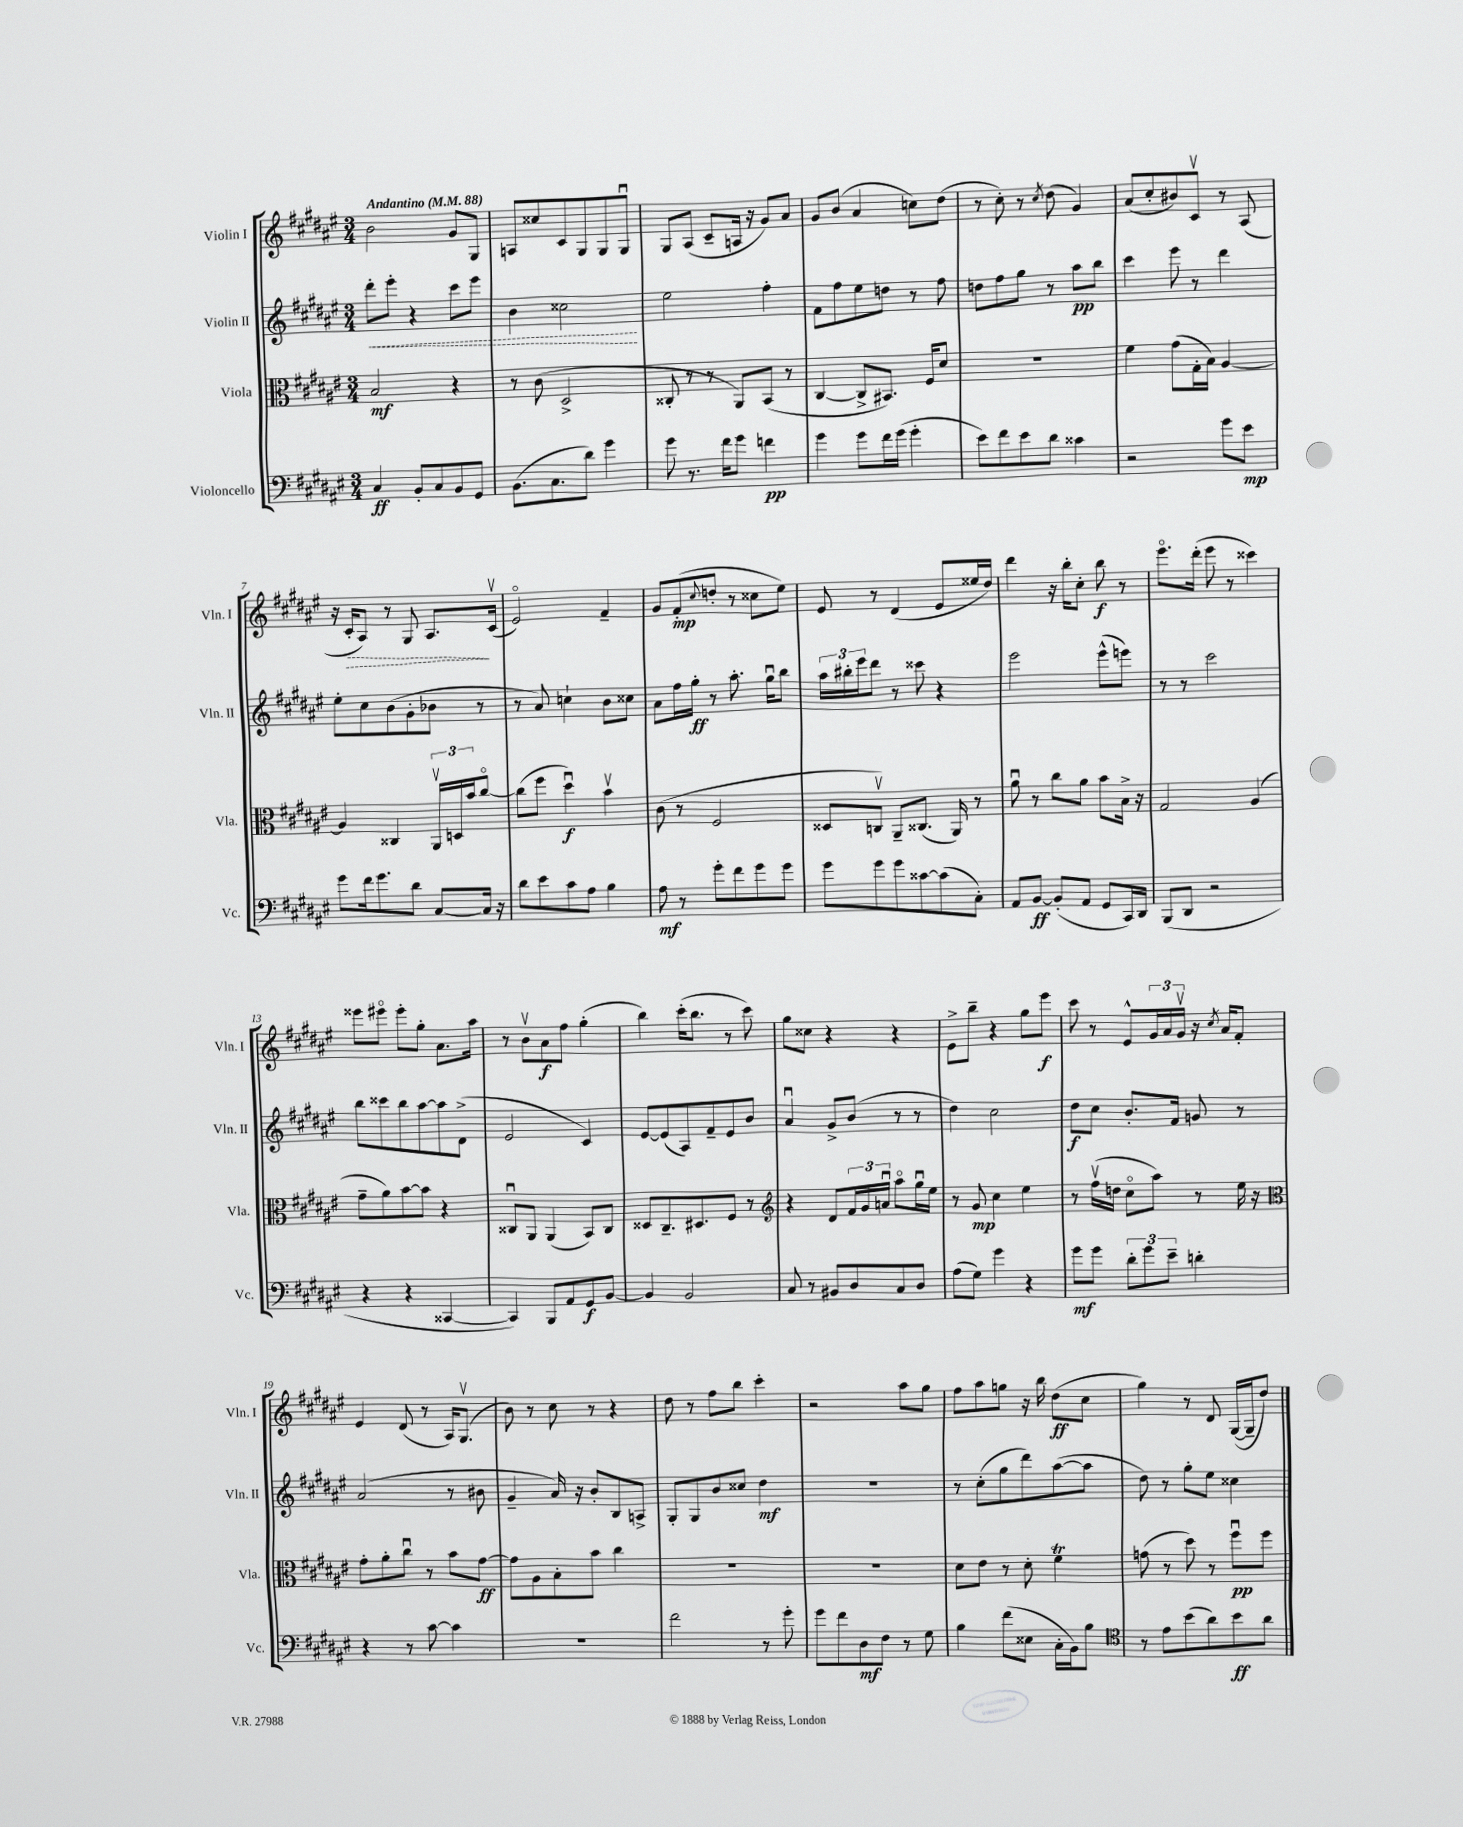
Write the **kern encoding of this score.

**kern	**dynam	**kern	**dynam	**kern	**dynam	**kern	**dynam
*part4	*part4	*part3	*part3	*part2	*part2	*part1	*part1
*staff4	*staff4	*staff3	*staff3	*staff2	*staff2	*staff1	*staff1
*I"Violoncello	*	*I"Viola	*	*I"Violin II	*	*I"Violin I	*
*I'Vc.	*	*I'Vla.	*	*I'Vln. II	*	*I'Vln. I	*
*clefF4	*	*clefC3	*	*clefG2	*	*clefG2	*
*k[f#c#g#d#a#e#]	*	*k[f#c#g#d#a#e#]	*	*k[f#c#g#d#a#e#]	*	*k[f#c#g#d#a#e#]	*
*M3/4	*	*M3/4	*	*M3/4	*	*M3/4	*
*MM88	*	*MM88	*	*MM88	*	*MM88	*
=1	=1	=1	=1	=1	=1	=1	=1
!	!	!	!	!	!	!LO:TX:a:B:t=Andantino	!
!	!	!	!	!	!LO:HP:b	!	!
4C#/	ff	2B/	mf	8ddd#'\L	<	2b\	.
.	.	.	.	8eee#'\J	.	.	.
8BB'/L	.	.	.	4r	.	.	.
8C#/	.	.	.	.	.	.	.
8BB/	.	4r	.	8ccc#\L	.	8g#/L	.
8GG#/J	.	.	.	8eee#\J	.	8G#/J	.
=2	=2	=2	=2	=2	=2	=2	=2
(8.BB\L	.	8r	.	4b\	.	8An/L	.
.	.	(8c#\	.	.	.	8cc##X/	.
8.C#\	.	.	.	.	.	.	.
.	.	2D#^/	.	2cc##X\	.	8c#/	.
8d#\J)	.	.	.	.	.	8G#/	.
4g#\	.	.	.	.	.	8G#/	.
.	.	.	.	.	.	8G#u/J	.
.	.	.	.	.	[	.	.
=3	=3	=3	=3	=3	=3	=3	=3
8g#\	.	8C##X'/	.	2ee#\	.	8G#/L	.
8.r	.	8r	.	.	.	(8A#/J	.
.	.	8r	.	.	.	8c#~/L	.
16f#\KL	.	.	.	.	.	.	.
8g#\J	.	8AA#/L)	.	.	.	16An/Jk	.
.	.	.	.	.	.	16r	.
4fn\	pp	(8BB/J	.	4ff#'\	.	8g#/L)	.
.	.	8r	.	.	.	8a#/J	.
=4	=4	=4	=4	=4	=4	=4	=4
4g#\	.	[4C#/	.	8f#\L	.	8g#/L	.
.	.	.	.	8ff#\	.	(8b/J	.
8g#\L	.	8C#^/L]	.	8ee#\	.	4a#/	.
16f#\L	.	8.BB#X/J)	.	8ddn\J	.	.	.
(16g#\JJ	.	.	.	.	.	.	.
4g#'\	.	.	.	8r	.	8ccn\L)	.
.	.	16F#/KL	.	.	.	.	.
.	.	8d#/J	.	8ff#\	.	(8dd#\J	.
=5	=5	=5	=5	=5	=5	=5	=5
8e#\L)	.	2.r	.	8ddn\L	.	8r	.
8f#\	.	.	.	8ff#\	.	8cc#'\)	.
8e#\	.	.	.	8gg#\J	.	8r	.
.	.	.	.	.	.	8qcc#/	.
8d#\J	.	.	.	8r	.	(8dd#\	.
4c##X\	.	.	.	8aa#\L	pp	4g#/)	.
.	.	.	.	8bb\J	.	.	.
=6	=6	=6	=6	=6	=6	=6	=6
2r	.	4f#\	.	4ccc#\	.	(8a#/L	.
.	.	.	.	.	.	8cc#'/	.
.	.	(8g#\L	.	8eee#\	.	8b#X/)	.
.	.	16G#'\L	.	8r	.	8c#v/J	.
.	.	16B\JJ)	.	.	.	.	.
8g#\L	.	[4A#/	.	4ddd#\	.	8r	.
8e#\J	mp	.	.	.	.	(8A#/	.
!!LO:LB:g=z
=7	=7	=7	=7	=7	=7	=7	=7
8g#\L	.	4A#/]	.	8ee#'\L	.	16r	.
!	!	!	!	!	!	!	!LO:HP:b
.	.	.	.	.	.	16c#'/KL	>
16f#\k	.	.	.	8cc#\	.	8A#/J)	.
8.g#\	.	.	.	.	.	.	.
.	.	4C##X/	.	(8b\	.	8r	.
8d#\J	.	.	.	8g#'\	.	8G#/	.
[8C#/L	.	24AA#v/LL	.	8b-X\J	.	8.A#/L	.
.	.	24Dn/	.	.	.	.	.
.	.	24b/J	.	.	.	.	.
16C#/Jk]	.	[8cc#/J	.	8r	.	.	.
16r	.	.	.	.	.	(16c#v/Jk	]
=8	=8	=8	=8	=8	=8	=8	=8
8d#\L	.	(8cc#\L]	.	8r	.	2e#/)	.
8e#\	.	8ff#\J	.	8a#/)	.	.	.
8c#\	.	4dd#u\)	f	4ccn`\	.	.	.
8A#\J	.	.	.	.	.	.	.
4B\	.	4bv\	.	8b\L	.	4f#~/	.
.	.	.	.	8cc##X\J	.	.	.
=9	=9	=9	=9	=9	=9	=9	=9
8A#\	mf	(8c#\	.	8a#\L	.	8g#/L	.
8r	.	8r	.	16ff#\L	.	(8f#'/	mp
.	.	.	.	16gg#'\JJ	ff	.	.
.	.	.	.	.	.	8qqcc#/	.
8g#'\L	.	2F#/	.	8r	.	8ddn'/J	.
8f#\	.	.	.	8.aa#'\	.	8r	.
8g#\	.	.	.	.	.	8cc##X\L	.
.	.	.	.	16gg#u\KL	.	.	.
8g#\J	.	.	.	8bb\J	.	8ee#\J)	.
=10	=10	=10	=10	=10	=10	=10	=10
8g#\L	.	8D##X/L	.	24aa#\LL	.	8e#/	.
.	.	.	.	24bb#X'\	.	.	.
.	.	.	.	24eee#\J	.	.	.
8g#\	.	8Cnv/J)	.	8ddd#\J	.	8r	.
8g#\	.	8AA#~/L	.	8r	.	(4d#/	.
[8c##X\	.	(8.C##X/J	.	8ccc##X\	.	.	.
(8c##\]	.	.	.	4r	.	8e#/L	.
.	.	16AA#/)	.	.	.	.	.
8C#'\J)	.	8r	.	.	.	16ee##X/L	.
.	.	.	.	.	.	16dd#/JJ)	.
=11	=11	=11	=11	=11	=11	=11	=11
8AA#/L	.	8a#u\	.	2eee#\	.	4ddd#\	.
[8BB/J	ff	8r	.	.	.	.	.
(8BB'/L]	.	8cc#\L	.	.	.	16r	.
.	.	.	.	.	.	16bb'\KL	.
8AA#/J	.	8a#\J	.	.	.	8cc#'\J	.
8GG#/L	.	8b\L	.	(8eee#^^\L	.	8bb\	f
16CC#/L)	.	16B^\Jk	.	8eeen\J)	.	8r	.
16DD#/JJ	.	16r	.	.	.	.	.
=12	=12	=12	=12	=12	=12	=12	=12
(8BBB/L	.	2G#/	.	8r	.	8.eee#\L	.
8DD#/J	.	.	.	8r	.	.	.
.	.	.	.	.	.	(16ddd#'\Jk	.
2r	.	.	.	2ccc#\	.	8eee#\	.
.	.	.	.	.	.	8r	.
.	.	(4A#/	.	.	.	4ccc##X\)	.
!!LO:LB:g=z
=13	=13	=13	=13	=13	=13	=13	=13
4r	.	8g#~\L	.	8bb\L	.	8eee##X\L	.
.	.	8a#\)	.	8ccc##X\	.	8eee#X\J	.
4r	.	[8b\	.	8bb\	.	8eee#'\L	.
.	.	8b\J]	.	[8aa#\	.	8gg#'\J	.
[4CC##X/	.	4r	.	8aa#\]	.	8.a#\L	.
.	.	.	.	(8d#^\J	.	.	.
.	.	.	.	.	.	16aa#\Jk	.
=14	=14	=14	=14	=14	=14	=14	=14
4CC##/])	.	8C##Xu/L	.	2e#/	.	8r	.
.	.	8AA#/J	.	.	.	8bv\L	.
8BBB/L	.	(4AA#/	.	.	.	8a#\	f
8AA#/	.	.	.	.	.	8ff#\J	.
8GG#/	f	8BB/L)	.	4c#/)	.	(4gg#'\	.
[8BB/J	.	8C##/J	.	.	.	.	.
=15	=15	=15	=15	=15	=15	=15	=15
4BB/]	.	8D##X/L	.	[8e#/L	.	4bb\)	.
.	.	8.C#~/	.	(8e#/]	.	.	.
2BB/	.	.	.	8A#/)	.	(16ccc#'\KL	.
.	.	8.D#X/	.	.	.	8.bb\J	.
.	.	.	.	8f#~/	.	.	.
.	.	8F#/J	.	8e#/	.	8r	.
.	.	8r	.	8b/J	.	8ccc#\)	.
=16	=16	=16	=16	=16	=16	=16	=16
*	*	*clefG2	*	*	*	*	*
8C#/	.	4r	.	4a#u/	.	8gg#\L	.
8r	.	.	.	.	.	8cc##X\J	.
8BB#X/L	.	8d#/L	.	8g#^/L	.	4r	.
8D#/	.	24f#/L	.	(8b/J	.	.	.
.	.	24g#/	.	.	.	.	.
.	.	24anu/JJ	.	.	.	.	.
8C#/	.	8aa#\L	.	8r	.	4r	.
8D#/J	.	16gg#u\L	.	8r	.	.	.
.	.	16ee#\JJ	.	.	.	.	.
=17	=17	=17	=17	=17	=17	=17	=17
(8A#\L	.	8r	.	4dd#\)	.	8e#^\L	.
8G#\J)	.	8g#/	mp	.	.	8bb~\J	.
4g#\	.	4cc#\	.	2cc#\	.	4r	.
4r	.	4ee#\	.	.	.	8gg#\L	.
.	.	.	.	.	.	8eee#\J	f
=18	=18	=18	=18	=18	=18	=18	=18
8g#\L	mf	8r	.	8dd#\L	f	8ccc#\	.
8g#\J	.	(16ff#v\LL	.	8cc#\J	.	8r	.
.	.	16ddn\JJ	.	.	.	.	.
12d#'\L	.	8cc#\L	.	8.b'/L	.	8e#^^/L	.
12g#\	.	.	.	.	.	.	.
.	.	8aa#\J)	.	.	.	24g#/L	.
12e#~\J	.	.	.	.	.	24a#/	.
.	.	.	.	16f#/Jk	.	.	.
.	.	.	.	.	.	24g#v/JJ	.
4dn'\	.	8r	.	8gn/	.	16r	.
.	.	.	.	.	.	8qcc#/	.
.	.	.	.	.	.	16a#/KL	.
.	.	16ee#\	.	8r	.	8f#'/J	.
.	.	16r	.	.	.	.	.
!!LO:LB:g=z
=19	=19	=19	=19	=19	=19	=19	=19
*	*	*clefC3	*	*	*	*	*
4r	.	8g#'\L	.	(2a#/	.	4e#/	.
.	.	8a#'\	.	.	.	.	.
8r	.	8cc#u\J	.	.	.	(8d#/	.
[8c#\	.	8r	.	.	.	8r	.
4c#\]	.	8b\L	.	8r	.	16A#/KL)	.
.	.	.	.	.	.	(8.G#v/J	.
.	.	[8g#\J	ff	8b#X\	.	.	.
=20	=20	=20	=20	=20	=20	=20	=20
2.r	.	8g#\L]	.	4g#~/	.	8b\)	.
.	.	8A#\	.	.	.	8r	.
.	.	8B'\	.	16a#/)	.	8cc#\	.
.	.	.	.	16r	.	.	.
.	.	8b\J	.	8b'/L	.	8r	.
.	.	4cc#\	.	8B/	.	4r	.
.	.	.	.	8An^/J	.	.	.
=21	=21	=21	=21	=21	=21	=21	=21
2f#\	.	2.r	.	8G#'/L	.	8dd#\	.
.	.	.	.	8G#/	.	8r	.
.	.	.	.	8b/	.	8ff#\L	.
.	.	.	.	8cc##X/J	.	8bb\J	.
8r	.	.	.	4dd#\	mf	4ccc#'\	.
8g#'\	.	.	.	.	.	.	.
=22	=22	=22	=22	=22	=22	=22	=22
8g#\L	.	2.r	.	2.r	.	2r	.
8f#\	.	.	.	.	.	.	.
8D#\	mf	.	.	.	.	.	.
8F#\J	.	.	.	.	.	.	.
8r	.	.	.	.	.	8aa#\L	.
8G#\	.	.	.	.	.	8gg#\J	.
=23	=23	=23	=23	=23	=23	=23	=23
4B\	.	8d#\L	.	8r	.	8ff#\L	.
.	.	8e#\J	.	(8cc#'\L	.	8aa#\	.
(8f#\L	.	8r	.	8gg#\	.	8ggn\J	.
8E##X\J	.	8d#'\	.	8ddd#\)	.	16r	.
.	.	.	.	.	.	16bb\	.
16C#'\LL	.	4f#T\	.	([8aa#\	.	(8dd#\L	ff
16BB\J)	.	.	.	.	.	.	.
8B\J	.	.	.	8aa#\J]	.	8cc#\J	.
=24	=24	=24	=24	=24	=24	=24	=24
*clefC4	*	*	*	*	*	*	*
8r	.	(8gn\	.	8dd#\)	.	4gg#\)	.
8e#\L	.	8r	.	8r	.	.	.
(8b\	.	8dd#\)	.	8gg#'\L	.	8r	.
8a#\)	.	8r	.	8ee#\J	.	8d#/	.
8b\	ff	8ff#u\L	pp	4cc##X\	.	([16G#/LL	.
.	.	.	.	.	.	16G#~/J]	.
8a#\J	.	8ff#\J	.	.	.	8dd#/J)	.
==	==	==	==	==	==	==	==
*-	*-	*-	*-	*-	*-	*-	*-
